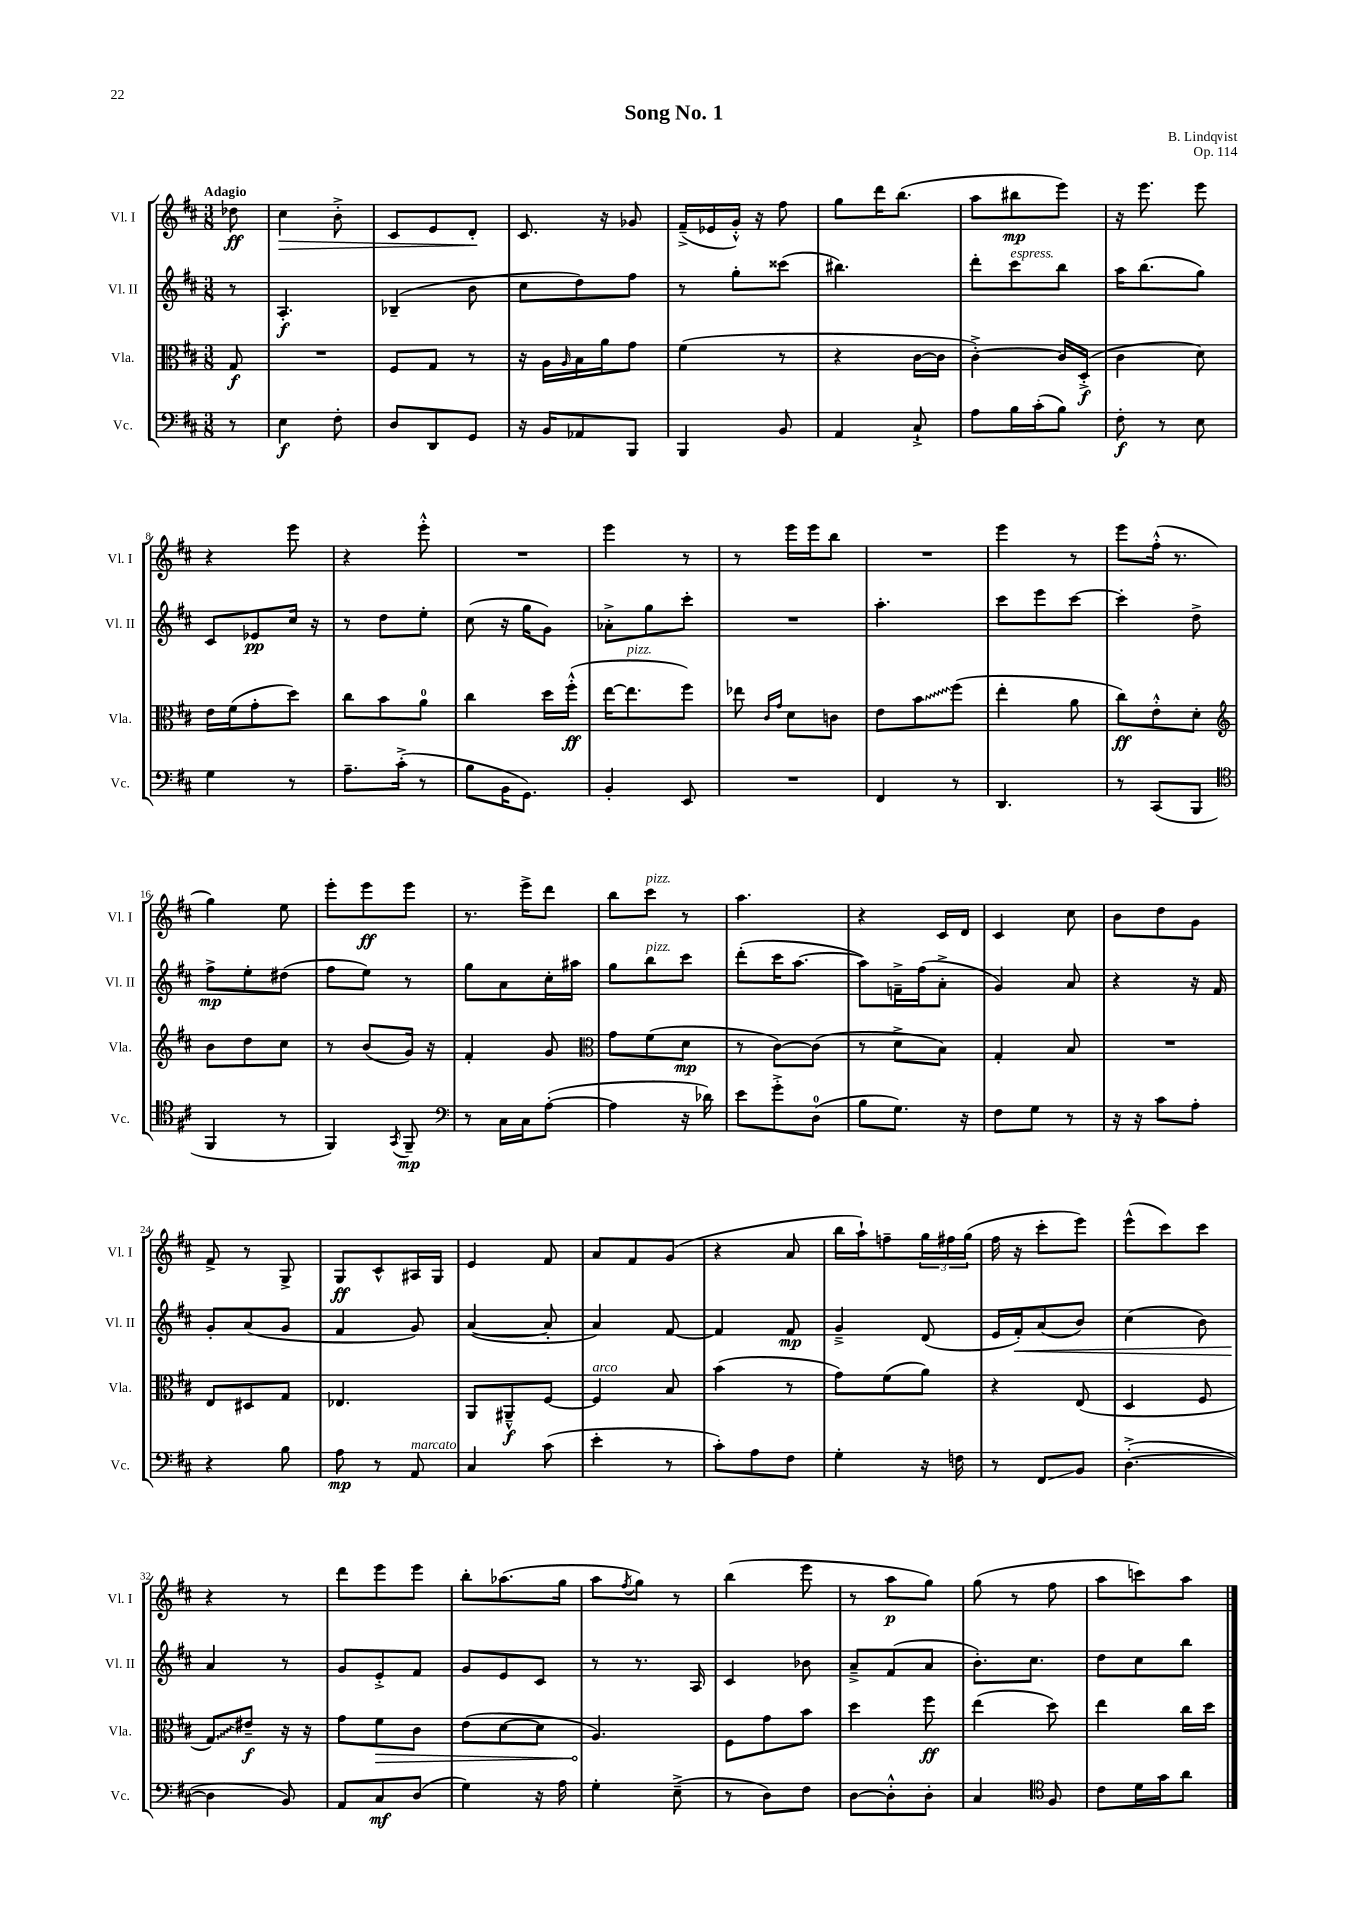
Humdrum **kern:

**kern	**kern	**kern	**kern
*staff4	*staff3	*staff2	*staff1
*clefF4	*clefC3	*clefG2	*clefG2
*k[f#c#]	*k[f#c#]	*k[f#c#]	*k[f#c#]
*M3/8	*M3/8	*M3/8	*M3/8
8r	8G	8r	8dd-
=	=	=	=
4E	4.r	4.A'	4cc#
8F#'	.	.	8b'^
=	=	=	=
8D	8F#	(4B-~	8c#
8DD	8G	.	8e
8GG	8r	8b	8d'
=	=	=	=
16r	16r	8cc#	8.c#
16BB	16A	.	.
.	16qqA	.	.
8AA-	16B	8dd)	.
.	16a	.	16r
8BBB	8g	8ff#	8g-
=	=	=	=
4BBB	(4f#	8r	(16f#~^
.	.	.	16e-
.	.	8gg'	16g'^^)
.	.	.	16r
8BB	8r	(8ccc##	8ff#
=	=	=	=
4AA	4r	4.bb#)	8gg
.	.	.	16ddd
.	.	.	(8.bb
8C#`^	[16c#	.	.
.	16c#]	.	.
=	=	=	=
8A	[4c#'^)	8ddd'	8aa
16B	.	8ccc#	8bb#
(16c#'	.	.	.
8B)	16c#]	8bb	8eee)
.	(16D'^	.	.
=	=	=	=
8F#'	4c#	16aa	16r
.	.	(8.bb	8.eee
8r	.	.	.
8E	8d)	8gg)	8eee
=	=	=	=
4G	16e	8c#	4r
.	(16f#	.	.
.	8g'	8e-	.
8r	8dd)	16cc#	8eee
.	.	16r	.
=	=	=	=
8.A~	8cc#	8r	4r
.	8b	8dd	.
(16c#'^	.	.	.
8r	8a	8ee'	8eee'^^
=	=	=	=
8B	4cc#	(8cc#	4.r
16BB	.	16r	.
8.GG)	.	16gg	.
.	16dd	8g)	.
.	(16ff#'^^	.	.
=	=	=	=
4BB'	[16ee	8a-'^	4eee
.	8.ee]	.	.
.	.	8gg	.
8EE	8ff#)	8ccc#'	8r
=	=	=	=
4.r	8ee-	4.r	8r
.	16qqc#	.	.
.	16qqg	.	.
.	8d	.	16eee
.	.	.	16eee
.	8c	.	8bb
=	=	=	=
4FF#	8e	4.aa'	4.r
.	8b	.	.
8r	(8ff#	.	.
=	=	=	=
4.DD	4ee'	8ccc#	4eee
.	.	8eee	.
.	8a	[8ccc#	8r
=	=	=	=
8r	8cc#)	4ccc#']	8eee
(8CC#	8e'^^	.	(16ff#'^^
.	.	.	8.r
8BBB	8d'	8dd^	.
=	=	=	=
*clefC4	*clefG2	*	*
4FF#	8b	8ff#^	4gg)
.	8dd	8ee'	.
8r	8cc#	(8dd#	8ee
=	=	=	=
4FF#)	8r	8ff#	8eee'
.	(8b	8ee)	8eee
8qGG	.	.	.
8FF#~	16g)	8r	8eee
.	16r	.	.
=	=	=	=
*clefF4	*	*	*
8r	4f#'	8gg	8.r
16C#	.	8a	.
16C#	.	.	16eee^
([8A'	8g	16cc#'	8ddd
.	.	16aa#	.
=	=	=	=
*	*clefC3	*	*
4A]	8g	8gg	8bb
.	(8f#	8bb	8ccc#
16r	8d	8ccc#	8r
16d-)	.	.	.
=	=	=	=
8e	8r	(8ddd'	4.aa
8g'^	[8c#)	16ccc#	.
.	.	[8.aa	.
(8D	(8c#]	.	.
=	=	=	=
8B	8r	8aa])	4r
8.G)	8d^	16f~^	.
.	.	(16ff#	.
.	8B)	8a'^	16c#
16r	.	.	16d
=	=	=	=
8F#	4G'	4g)	4c#
8G	.	.	.
8r	8B	8a	8cc#
=	=	=	=
16r	4.r	4r	8b
16r	.	.	.
8c#	.	.	8dd
8A'	.	16r	8g
.	.	16f#	.
=	=	=	=
4r	8E	8g'	8f#^
.	8D#	(8a	8r
8B	8G	8g	8G^
=	=	=	=
8A	4.E-	4f#	8G
8r	.	.	8c#^^
8AA	.	8g)	16A#
.	.	.	16G
=	=	=	=
4C#	8AA	([4a	4e
.	8AA#~^^	.	.
(8c#	[8F#	8a']	8f#
=	=	=	=
4e'	4F#]	4a)	8a
.	.	.	8f#
8r	8B	[8f#	(8g
=	=	=	=
8c#')	(4b	4f#]	4r
8A	.	.	.
8F#	8r	8f#	8a
=	=	=	=
4G'	8g)	4g~^	16bb
.	.	.	16aa`)
.	(8f#	.	8ff~
16r	8a)	(8d	24gg
.	.	.	24ff#
16F	.	.	.
.	.	.	(24gg
=	=	=	=
8r	4r	16e	16ff#
.	.	16f#')	16r
8FF#	.	(8a	8ccc#'
8BB	(8E	8b)	8eee)
=	=	=	=
([4.D'^	4D	(4cc#	(8eee^^
.	.	.	8ccc#)
.	8F#	8b)	8ccc#
=	=	=	=
4D]	8G)	4a	4r
.	8e#~	.	.
8BB)	16r	8r	8r
.	16r	.	.
=	=	=	=
8AA	8g	8g	8ddd
8C#	8f#	8e'^	8eee
(8D	8c#	8f#	8eee
=	=	=	=
4G)	(8e	8g	8bb'
.	[8d	8e	(8.aa-
16r	8d]	8c#	.
16A	.	.	16gg
=	=	=	=
4G'	4.A)	8r	8aa
.	.	.	8qff#
.	.	8.r	8gg)
(8E~^	.	.	8r
.	.	16A	.
=	=	=	=
8r	8F#	4c#	(4bb
8D)	8g	.	.
8F#	8b	8b-	8eee
=	=	=	=
[8D	4dd	8a~^	8r
8D'^^]	.	(8f#	8aa
8D'	8ff#	8a	8gg)
=	=	=	=
4C#	(4ee	8.b')	(8gg
.	.	.	8r
.	.	8.cc#	.
*clefC4	*	*	*
8F#	8dd)	.	8ff#
=	=	=	=
8c#	4ee	8dd	8aa
16d	.	8cc#	8ccc)
16g	.	.	.
8a	16cc#	8bb	8aa
.	16dd	.	.
==	==	==	==
*-	*-	*-	*-
